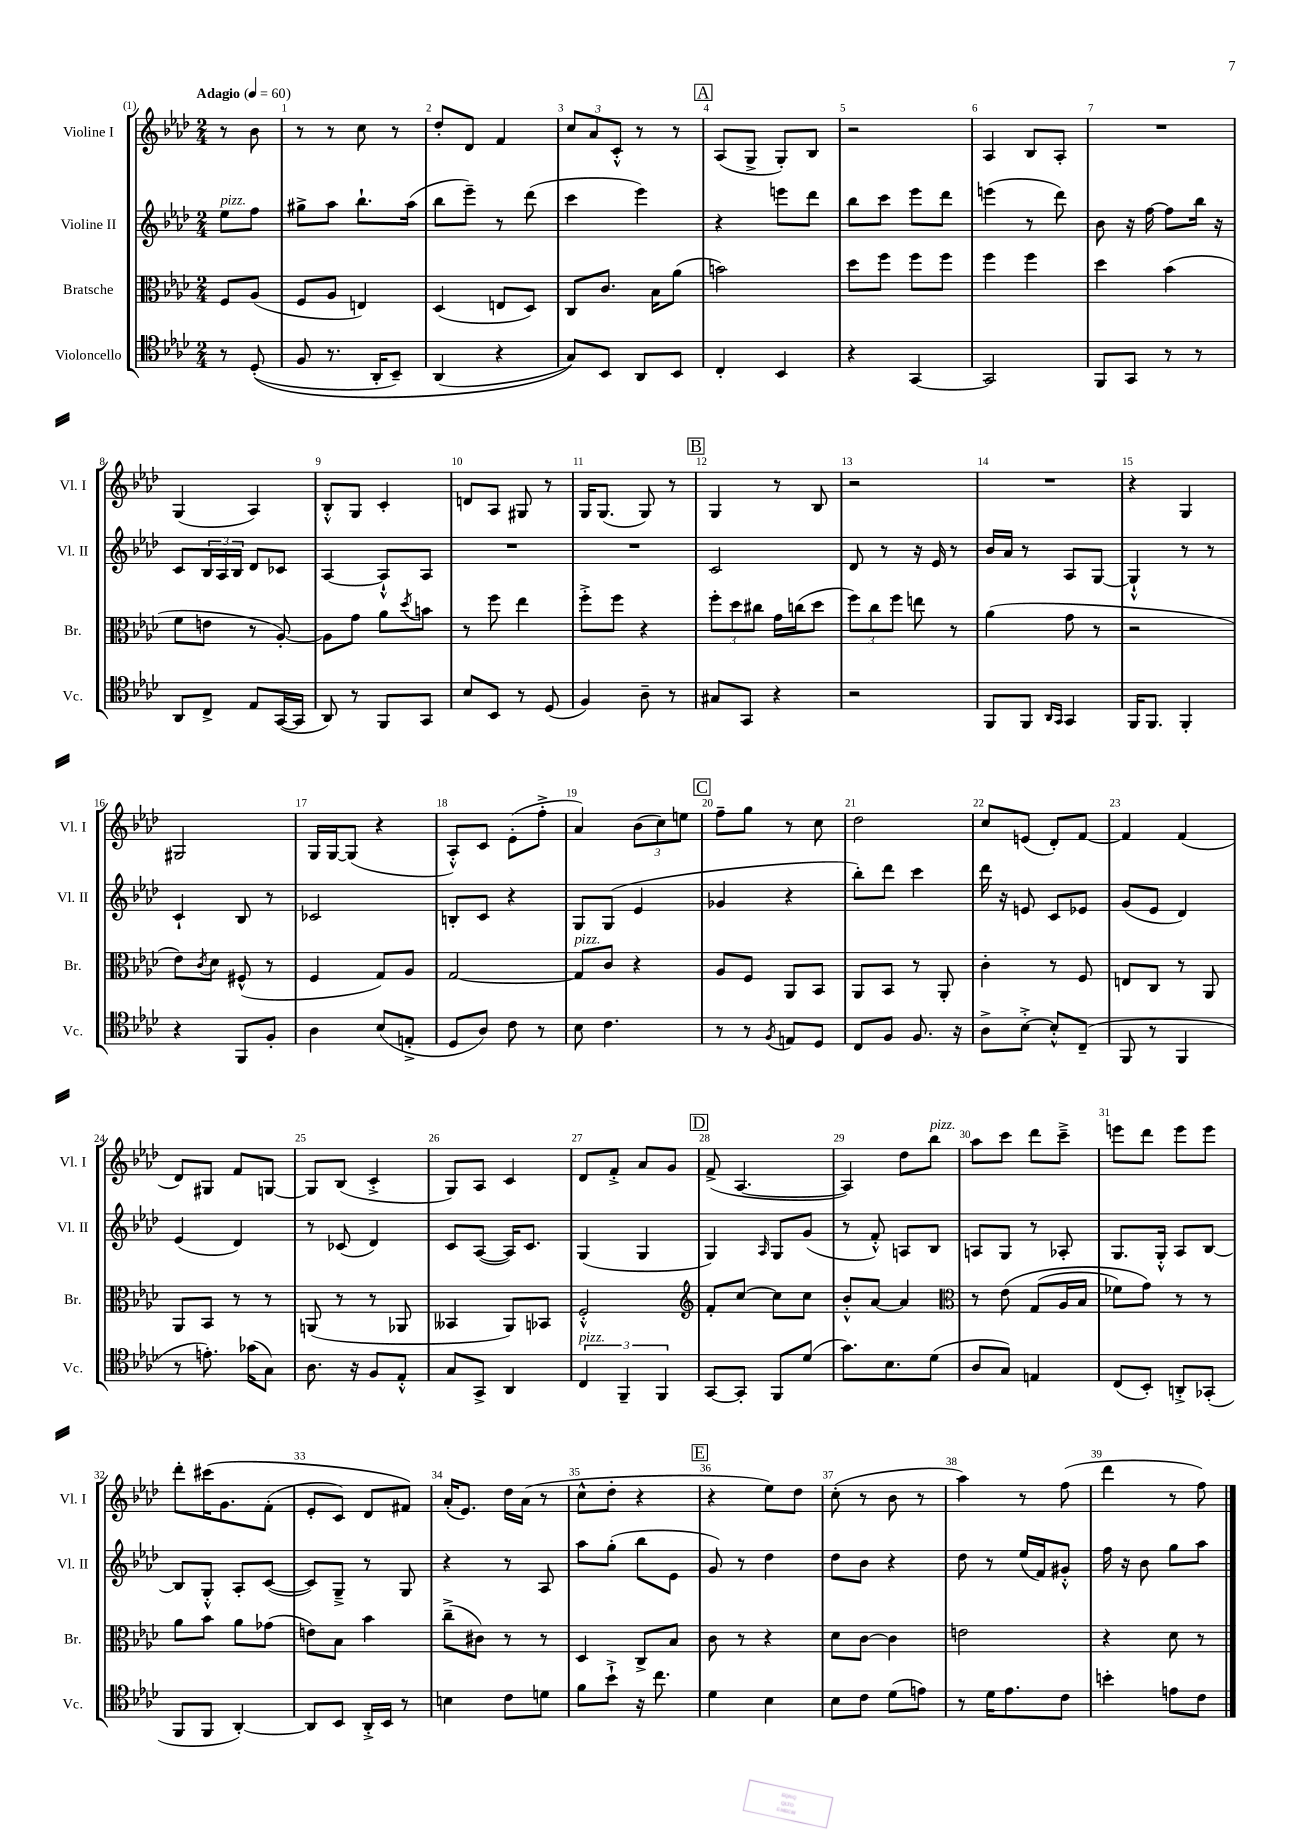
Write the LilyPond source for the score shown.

<<
\new StaffGroup <<
\new Staff = "s0" \with { instrumentName = "Violine I" shortInstrumentName = "Vl. I" } {
    \clef treble \key aes \major \numericTimeSignature \time 2/4 \partial 4 \tempo "Adagio" 4 = 60
    r8 bes'8 |
    r8 r8 c''8 r8 |
    des''8-. des'8 f'4 |
    \tuplet 3/2 { c''8 aes'8 c'8-.-^ } r8 r8 |
    \mark \markup { \box "A" } aes8( g8-> g8-.) bes8 |
    r2 |
    aes4 bes8 aes8-. |
    R2 |
    g4( aes4) |
    bes8-.-^ g8 c'4-. |
    d'8 aes8 gis8 r8 |
    g16 g8.( g8) r8 |
    \mark \markup { \box "B" } g4 r8 bes8 |
    r2 |
    R2 |
    r4 g4 |
    gis2 |
    g16 g16~ g8( r4 |
    aes8-.-^) c'8 ees'8-.( f''8-.-> |
    aes'4) \tuplet 3/2 { bes'8( c''8) e''8 } |
    \mark \markup { \box "C" } f''8-- g''8 r8 c''8 |
    des''2 |
    c''8 e'8( des'8-.) f'8~ |
    f'4 f'4( |
    des'8) gis8 f'8 g8~ |
    g8 bes8( c'4-.-> |
    g8) aes8 c'4 |
    des'8 f'8-.-> aes'8 g'8 |
    \mark \markup { \box "D" } f'8->( aes4.~ |
    aes4) des''8 bes''8^\markup { \italic "pizz." } |
    aes''8 c'''8 des'''8 c'''8---> |
    e'''8 des'''8 e'''8 e'''8 |
    des'''8-. cis'''16\( g'8. f'8-.( |
    ees'8-. c'8) des'8 fis'8\) |
    aes'16-.( ees'8.) des''16 aes'16( r8 |
    c''8-^ des''8-. r4 |
    \mark \markup { \box "E" } r4 ees''8) des''8 |
    c''8-.( r8 bes'8 r8 |
    aes''4) r8 f''8( |
    des'''4 r8 f''8) \bar "|." |
}
\new Staff = "s1" \with { instrumentName = "Violine II" shortInstrumentName = "Vl. II" } {
    \clef treble \key aes \major \numericTimeSignature \time 2/4 \partial 4
    ees''8^\markup { \italic "pizz." } f''8 |
    gis''8-> aes''8 bes''8.-! aes''16( |
    bes''8 ees'''8--) r8 des'''8( |
    c'''4 ees'''4) |
    \mark \markup { \box "A" } r4 e'''8 des'''8 |
    bes''8 c'''8 ees'''8 des'''8 |
    e'''4( r8 des'''8) |
    bes'8 r16 f''16~ f''8 bes''16 r16 |
    c'8 \tuplet 3/2 { bes16 aes16 bes16 } des'8 ces'8 |
    aes4~ aes8-!-^ aes8 |
    R2 |
    R2 |
    \mark \markup { \box "B" } c'2 |
    des'8 r8 r16 ees'16 r8 |
    bes'16 aes'16 r8 aes8 g8~ |
    g4-!-^ r8 r8 |
    c'4-! bes8 r8 |
    ces'2 |
    b8-. c'8 r4 |
    g8 g8( ees'4 |
    \mark \markup { \box "C" } ges'4 r4 |
    bes''8-.) des'''8 c'''4 |
    des'''16 r16 e'8 c'8 ees'8 |
    g'8( ees'8 des'4) |
    ees'4( des'4) |
    r8 ces'8( des'4) |
    c'8 aes8~( aes16) c'8. |
    g4( g4 |
    \mark \markup { \box "D" } g4) \grace { aes16 } g8 g'8( |
    r8 f'8-.-^) a8 bes8 |
    a8 g8 r8 aes8-. |
    g8. g16-.-^ aes8 bes8~ |
    bes8 g8-.-^ aes8-. c'8~( |
    c'8) g8---> r8 g8 |
    r4 r8 aes8 |
    aes''8 g''8-.( bes''8 ees'8 |
    \mark \markup { \box "E" } g'8) r8 des''4 |
    des''8 bes'8 r4 |
    des''8 r8 ees''16( f'16) gis'8-.-^ |
    f''16 r16 bes'8 g''8 aes''8 \bar "|." |
}
\new Staff = "s2" \with { instrumentName = "Bratsche" shortInstrumentName = "Br." } {
    \clef alto \key aes \major \numericTimeSignature \time 2/4 \partial 4
    f8 aes8( |
    f8 aes8 e4) |
    des4( e8 des8) |
    c8 c'8. bes16 aes'8( |
    \mark \markup { \box "A" } b'2) |
    des''8 f''8 f''8 f''8 |
    f''4 f''4 |
    des''4 bes'4( |
    f'8 e'8 r8 aes8~-.) |
    aes8 g'8 aes'8 \acciaccatura { des''8 } b'8 |
    r8 f''8 ees''4 |
    f''8-.-> f''8 r4 |
    \mark \markup { \box "B" } \tuplet 3/2 { f''8-. des''8 cis''8 } g'16 c''16( des''8 |
    \tuplet 3/2 { f''8) c''8 f''8 } e''8 r8 |
    aes'4( g'8 r8 |
    r2 |
    ees'8) \acciaccatura { c'8 } des'8 fis8-^( r8 |
    f4 g8) aes8 |
    g2~ |
    g8^\markup { \italic "pizz." } c'8 r4 |
    \mark \markup { \box "C" } aes8 f8 aes,8 bes,8 |
    aes,8 bes,8 r8 aes,8-. |
    c'4-. r8 f8 |
    e8 c8 r8 aes,8 |
    aes,8 bes,8 r8 r8 |
    a,8( r8 r8 aes,8 |
    beses,4 aes,8) bes,8 |
    f2-.-^ |
    \mark \markup { \box "D" } \clef treble f'8-. c''8~ c''8 c''8 |
    bes'8-.-^ aes'8~ aes'4 |
    \clef alto r8 ees'8\( g8( aes16 bes16 |
    fes'8) g'8\) r8 r8 |
    aes'8 bes'8 aes'8 ges'8( |
    e'8) bes8 bes'4 |
    c''8--->( cis'8) r8 r8 |
    des4 c8-> bes8 |
    \mark \markup { \box "E" } c'8 r8 r4 |
    des'8 c'8~ c'4 |
    e'2 |
    r4 des'8 r8 \bar "|." |
}
\new Staff = "s3" \with { instrumentName = "Violoncello" shortInstrumentName = "Vc." } {
    \clef tenor \key aes \major \numericTimeSignature \time 2/4 \partial 4
    r8 des8-.(\( |
    f8 r8. aes,16-. bes,8--) |
    aes,4( r4 |
    g8)\) bes,8 aes,8 bes,8 |
    \mark \markup { \box "A" } c4-. bes,4 |
    r4 g,4~ |
    g,2 |
    f,8 g,8 r8 r8 |
    aes,8 c8-> ees8 g,16~( g,16 |
    aes,8) r8 f,8 g,8 |
    bes8 bes,8 r8 des8( |
    f4) aes8-- r8 |
    \mark \markup { \box "B" } gis8 g,8 r4 |
    r2 |
    f,8 f,8 \grace { aes,16 g,16 } g,4 |
    f,16 f,8. f,4-. |
    r4 f,8 f8-. |
    aes4 bes8( e8-.-> |
    des8 aes8) c'8 r8 |
    bes8 c'4. |
    \mark \markup { \box "C" } r8 r8 \acciaccatura { f8 } e8 des8 |
    c8 f8 f8. r16 |
    aes8-> bes8~-.-> bes8-.-^ c8--( |
    f,8 r8 f,4 |
    r8 e'8.-.) ges'16( g8) |
    aes8. r16 f8 ees8-.-^ |
    g8 g,8-> aes,4 |
    \tuplet 3/2 { c4^\markup { \italic "pizz." } f,4-- f,4 } |
    \mark \markup { \box "D" } g,8~ g,8-. f,8 des'8( |
    g'8.) bes8. des'8( |
    aes8 g8) e4 |
    c8( bes,8-.) a,8-.-> ges,8-.( |
    f,8 f,8 aes,4~-.) |
    aes,8 bes,8 aes,16-.-> bes,16 r8 |
    b4 c'8 d'8 |
    f'8 bes'8-!-> r16 c''8. |
    \mark \markup { \box "E" } des'4 bes4 |
    bes8 c'8 des'8( e'8) |
    r8 des'16 ees'8. c'8 |
    b'4-. e'8 c'8 \bar "|." |
}
>>
>>
\layout { \context { \Score \override BarNumber.break-visibility = ##(#f #t #t) barNumberVisibility = #all-bar-numbers-visible } }
